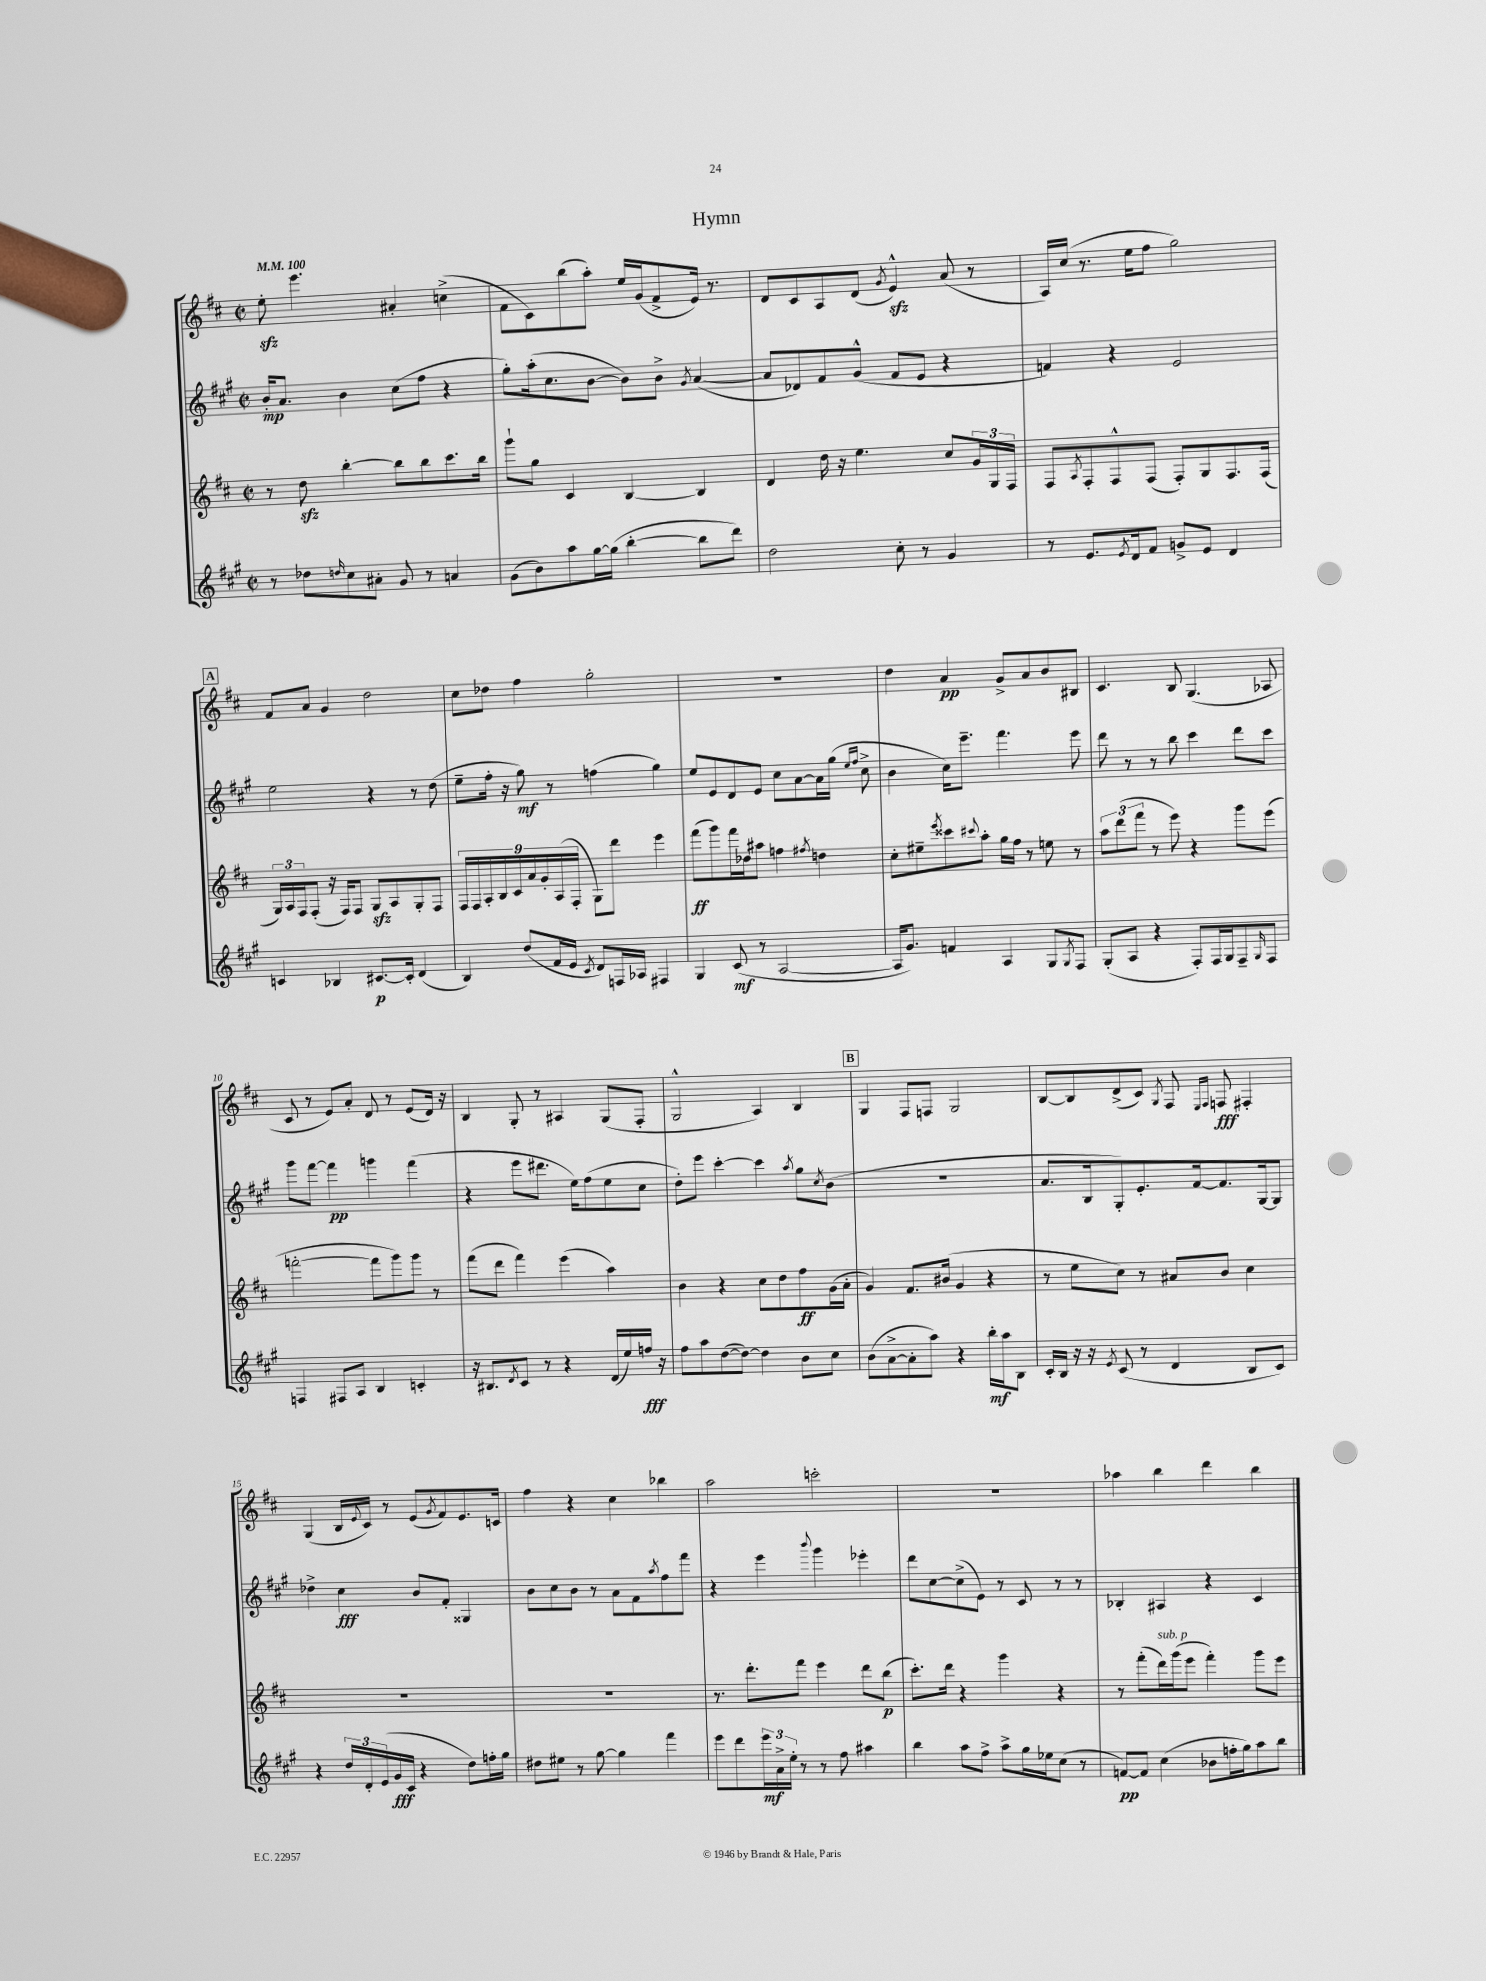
\header { title = "Hymn" }
<<
\new StaffGroup <<
\new Staff = "s0" {
    \clef treble \key d \major \defaultTimeSignature \time 2/2 \tempo 4 = 100
    e''8-.\sfz e'''4. ais'4-. c''4->( |
    fis'8 cis'8) b''8( a''8-.) e''16 g'16( fis'8-> e'16) r8. |
    d'8 cis'8 a8 d'8( \acciaccatura { g'8 } e'4-^\sfz) a'8( r8 |
    a16) cis''16( r8. e''16 fis''8 g''2) |
    \mark \markup { \box "A" } fis'8 a'8 g'4 d''2 |
    cis''8 des''8 fis''4 g''2-. |
    R1 |
    d''4 a'4\pp g'8-> a'8 b'8 bis8 |
    cis'4. b8 g4.( aes8 |
    cis'8 r8 e'8) a'8-. d'8 r8 e'8( d'16) r16 |
    b4 g8-. r8 ais4 g8( fis8-. |
    g2-^ a4) b4 |
    \mark \markup { \box "B" } g4 fis8 f8 g2 |
    b8~ b8 d'8->( cis'8) \acciaccatura { g8 } fis8 \grace { e16 fis16 } f8\fff fis4-. |
    g4( b16 \appoggiatura { e'8 } cis'16) r8 e'8( \acciaccatura { g'8 } fis'8) e'8. c'16 |
    fis''4 r4 cis''4 bes''4 |
    a''2 c'''2-. |
    R1 |
    aes''4 b''4 d'''4 b''4 \bar "|." |
}
\new Staff = "s1" {
    \clef treble \key a \major \defaultTimeSignature \time 2/2
    b'16-.\mp a'8. b'4 cis''8( fis''8 r4 |
    gis''8-.) a''16-.( cis''8. b'8~ b'8) b'8-> \acciaccatura { gis'8 } a'4~( |
    a'8 des'8) fis'8 gis'8-^( fis'8 e'8 r4 |
    f'4) r4 e'2 |
    \mark \markup { \box "A" } e''2 r4 r8 d''8( |
    e''8-- fis''16-. r16 gis''8\mf) r8 f''4( gis''4) |
    e''8 e'8 d'8 e'8 cis''8 a'8~ a'16 gis''16( \grace { e''16 fis''16 } cis''8-> |
    b'4 cis''16) e'''8.-- fis'''4. e'''8 |
    d'''8 r8 r8 b''8 cis'''4 d'''8 cis'''8 |
    gis'''8 fis'''8~ fis'''4\pp g'''4 fis'''4( |
    r4 e'''8 dis'''8. e''16) fis''8( e''8 cis''8 |
    d''8-.) e'''8 cis'''4~-. cis'''4 \acciaccatura { a''8 } gis''8 \acciaccatura { cis''8 } b'8( |
    \mark \markup { \box "B" } R1 |
    a'8. b16 gis8-.) e'8.-. fis'16~ fis'8. gis16~ gis8 |
    des''4-> cis''4\fff b'8 fis'8-. gisis4 |
    b'8 cis''8 b'8 r8 a'8 fis'8 \acciaccatura { a''8 } fis''8 fis'''8 |
    r4 e'''4 \appoggiatura { b'''8 } gis'''4 ees'''4-. |
    d'''8 cis''8~ cis''8->( e'8) r8 cis'8 r8 r8 |
    bes4-. ais4 r4 cis'4 \bar "|." |
}
\new Staff = "s2" {
    \clef treble \key d \major \defaultTimeSignature \time 2/2
    r8 d''8\sfz b''4~-. b''8 b''8 cis'''8. b''16 |
    g'''8-! g''8 cis'4 b4~ b4 |
    d'4 d''16 r16 e''4. cis''8 \tuplet 3/2 { g'16 g16 fis16 } |
    fis8 \acciaccatura { a8 } fis8-. fis8-^ fis8( fis8-.) g8 fis8. fis16( |
    \mark \markup { \box "A" } \tuplet 3/2 { g16) a16 fis16 } fis8-.( r16 fis16) fis8 g8\sfz a8 g8-. fis8 |
    \tuplet 9/8 { fis16 fis16 a16-. b16 cis'16 a'16 g'16-. a16( fis16-. } g8) d'''8 e'''4 |
    fis'''8\ff( g'''8) fis'''16 des''16 ais''8 f''4 \acciaccatura { fis''8 } d''4 |
    cis''8-. eis''8-- \acciaccatura { e'''8 } cisis'''8 \appoggiatura { cis'''8 } a''8-. g''16 fis''16 r8 e''8 r8 |
    \tuplet 3/2 { a''8 d'''8( fis'''8 } r8 e'''8) r4 g'''8 e'''8( |
    f'''2~-. f'''8 g'''8) g'''8 r8 |
    fis'''8( d'''8 fis'''4) e'''4( a''4) |
    b'4 r4 cis''8 d''8 fis''8\ff g'16( a'16-. |
    \mark \markup { \box "B" } g'4) fis'8. bis'16( g'4 r4 |
    r8 e''8 cis''8) r8 ais'8 b'8 cis''4 |
    R1 |
    R1 |
    r8. d'''8.-. fis'''8 e'''4 d'''8 b''8\p( |
    cis'''8.-.) d'''16 r4 g'''4 r4 |
    r8 fis'''8-.( d'''16^\markup { \italic "sub. p" }) g'''16( e'''8 fis'''4-.) g'''8 e'''8 \bar "|." |
}
\new Staff = "s3" {
    \clef treble \key a \major \defaultTimeSignature \time 2/2
    r8 des''8 \grace { d''16 } cis''8 ais'8-. gis'8 r8 a'4 |
    gis'8( b'8) a''8 gis''16~ gis''16( b''4~-. b''8 d'''8) |
    d''2 cis''8-. r8 gis'4 |
    r8 e'8. \acciaccatura { e'8 } d'16 fis'8 g'8-> e'8 d'4 |
    \mark \markup { \box "A" } c'4 bes4 cis'8.~\p cis'16-. d'4( |
    b4) d''8( fis'16 e'16 \acciaccatura { cis'8 } d'8) f16 aes16 fis4 |
    gis4 cis'8\mf( r8 a2~ |
    a16 gis'8.) f'4 a4 gis8 \acciaccatura { gis8 } fis8 |
    gis8-.( a8 r4 fis8-.) fis16 gis16 fis8-- \grace { gis16 } fis8 |
    f4 fis8 a8 b4 c'4-. |
    r16 bis8. \acciaccatura { d'8 } cis'8 r8 r4 d'16( e''16) f''16\fff r16 |
    fis''8 a''8 d''8~( d''8~) d''4 b'8 cis''8 |
    \mark \markup { \box "B" } b'8( a'8~-> a'8-. a''8) r4 b''16-.\mf a''16 b8 |
    cis'16-. b16 r16 r16 \acciaccatura { e'8 } cis'8( r8 d'4 b8 cis'8) |
    r4 \tuplet 3/2 { d''16 d'16-. e'16( } gis'16\fff cis'16 r4 d''8) f''16-. gis''16 |
    dis''8 eis''8 r8 gis''8~ gis''4 fis'''4 |
    e'''8 d'''8 \tuplet 3/2 { e'''16\mf a'16-> e''16-. } r8 r8 fis''8 ais''4 |
    b''4 a''8 fis''8-> a''8-> gis''16 ees''16 cis''8( r8 |
    f'8~\pp) f'8 cis''4( bes'8 f''16-. gis''16) a''8 b''8 \bar "|." |
}
>>
>>
